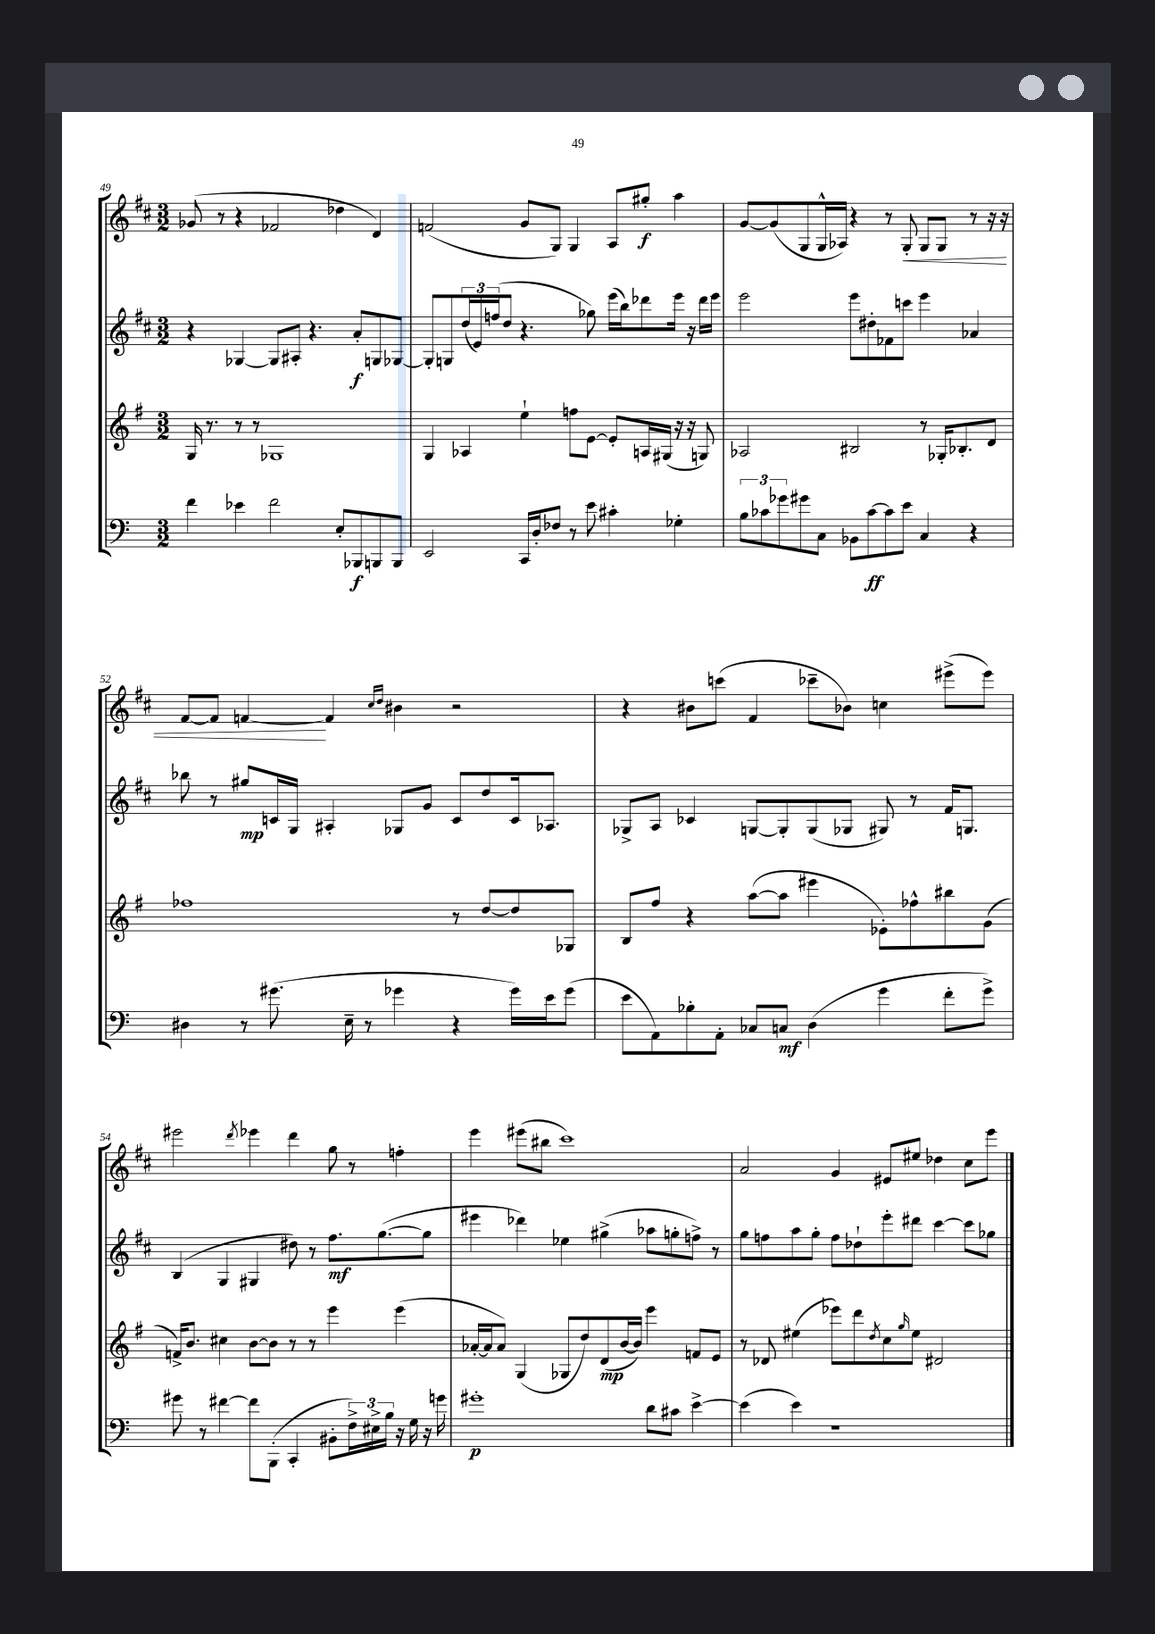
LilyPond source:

<<
\new StaffGroup <<
\new Staff = "s0" {
    \clef treble \key d \major \numericTimeSignature \time 3/2
    ges'8( r8 r4 fes'2 des''4 d'4) |
    f'2( g'8 g8) g4 a8 gis''8-.\f a''4 |
    g'8~ g'8( g8 g16-^ aes16) r4 r8 g8-.\< g8 g8 r8 r16 r16 |
    fis'8~ fis'8 f'4~\! f'4 \grace { cis''16 d''16 } bis'4 r2 |
    r4 bis'8 c'''8( fis'4 ces'''8-- bes'8) c''4 eis'''8->( eis'''8) |
    eis'''2 \acciaccatura { d'''8 } ees'''4 d'''4 g''8 r8 f''4-. |
    e'''4 eis'''8( bis''8 cis'''1) |
    a'2 g'4 eis'8 eis''8 des''4 cis''8 e'''8 \bar "|." |
}
\new Staff = "s1" {
    \clef treble \key d \major \numericTimeSignature \time 3/2
    r4 ges4~ ges8 ais8-. r4. a'8-.\f g8 ges8~ |
    ges8-. g8 \tuplet 3/2 { d''16( e'16) f''16( } d''8 r4. ges''8) e'''16( b''16) des'''8 e'''16 r16 des'''16 e'''16 |
    e'''2 e'''8 dis''8-. fes'8 c'''8 e'''4 aes'4 |
    bes''8 r8 gis''8\mp c'16 g16 ais4-. ges8 g'8 c'8 d''8 c'16 aes8. |
    ges8-> a8 ces'4 g8~ g8-. g8( ges8 gis8) r8 fis'16 g8. |
    b4( g4 gis4 dis''8) r8 fis''8.\mf g''8.~( g''8 |
    eis'''4 des'''4) ees''4 gis''4->( aes''8 g''8-. f''8->) r8 |
    g''8 f''8 a''8 g''8-. f''8 des''8-! e'''8-. dis'''8 cis'''4~ cis'''8 ges''8 \bar "|." |
}
\new Staff = "s2" {
    \clef treble \key g \major \numericTimeSignature \time 3/2
    g16 r8. r8 r8 ges1 |
    g4 aes4 e''4-! f''8 e'8~ e'8-. a16 gis16( r16 r16 g8) |
    aes2 bis2 r8 ges16-. bes8.-. d'8 |
    fes''1 r8 d''8~ d''8 ges8 |
    b8 fis''8 r4 a''8~( a''8 eis'''4 ees'8-.) fes''8-^ bis''8 g'8( |
    f'16->) b'8. cis''4 b'8~ b'8 r8 r8 e'''4 e'''4( |
    aes'16~-. aes'16 aes'8) g4( ges8 d''8) d'8\mp( b'16~ b'16) e'''4 f'8 e'8 |
    r8 des'8 eis''4( ees'''8) d'''8 \acciaccatura { d''8 } c''8 \grace { g''16 } eis''8 dis'2 \bar "|." |
}
\new Staff = "s3" {
    \clef bass \key c \major \numericTimeSignature \time 3/2
    f'4 ees'4 f'2 e8-. bes,,8\f b,,8 b,,8 |
    e,2 c,16 d16-. fes8 r8 e'8 cis'4-. ges4-. |
    \tuplet 3/2 { b8 ces'8 ges'8 } gis'8 c8 bes,8 ces'8~\ff ces'8 e'8 c4 r4 |
    dis4 r8 gis'8.( e16-- r8 ges'4 r4 ges'16) e'16 ges'8( |
    e'8 a,8) bes8-. a,8-. ces8 c8\mf d4( g'4 f'8-. g'8->) |
    gis'8 r8 fis'4~ fis'8 b,,8-.( c,4-. bis,8-. \tuplet 3/2 { f16->) eis16-> b16 } r16 g16 r16 g'16 |
    gis'1-.\p d'8 cis'8 e'4~-> |
    e'4( e'4) r1 \bar "|." |
}
>>
>>
\layout { \context { \Score currentBarNumber = #49 } }
